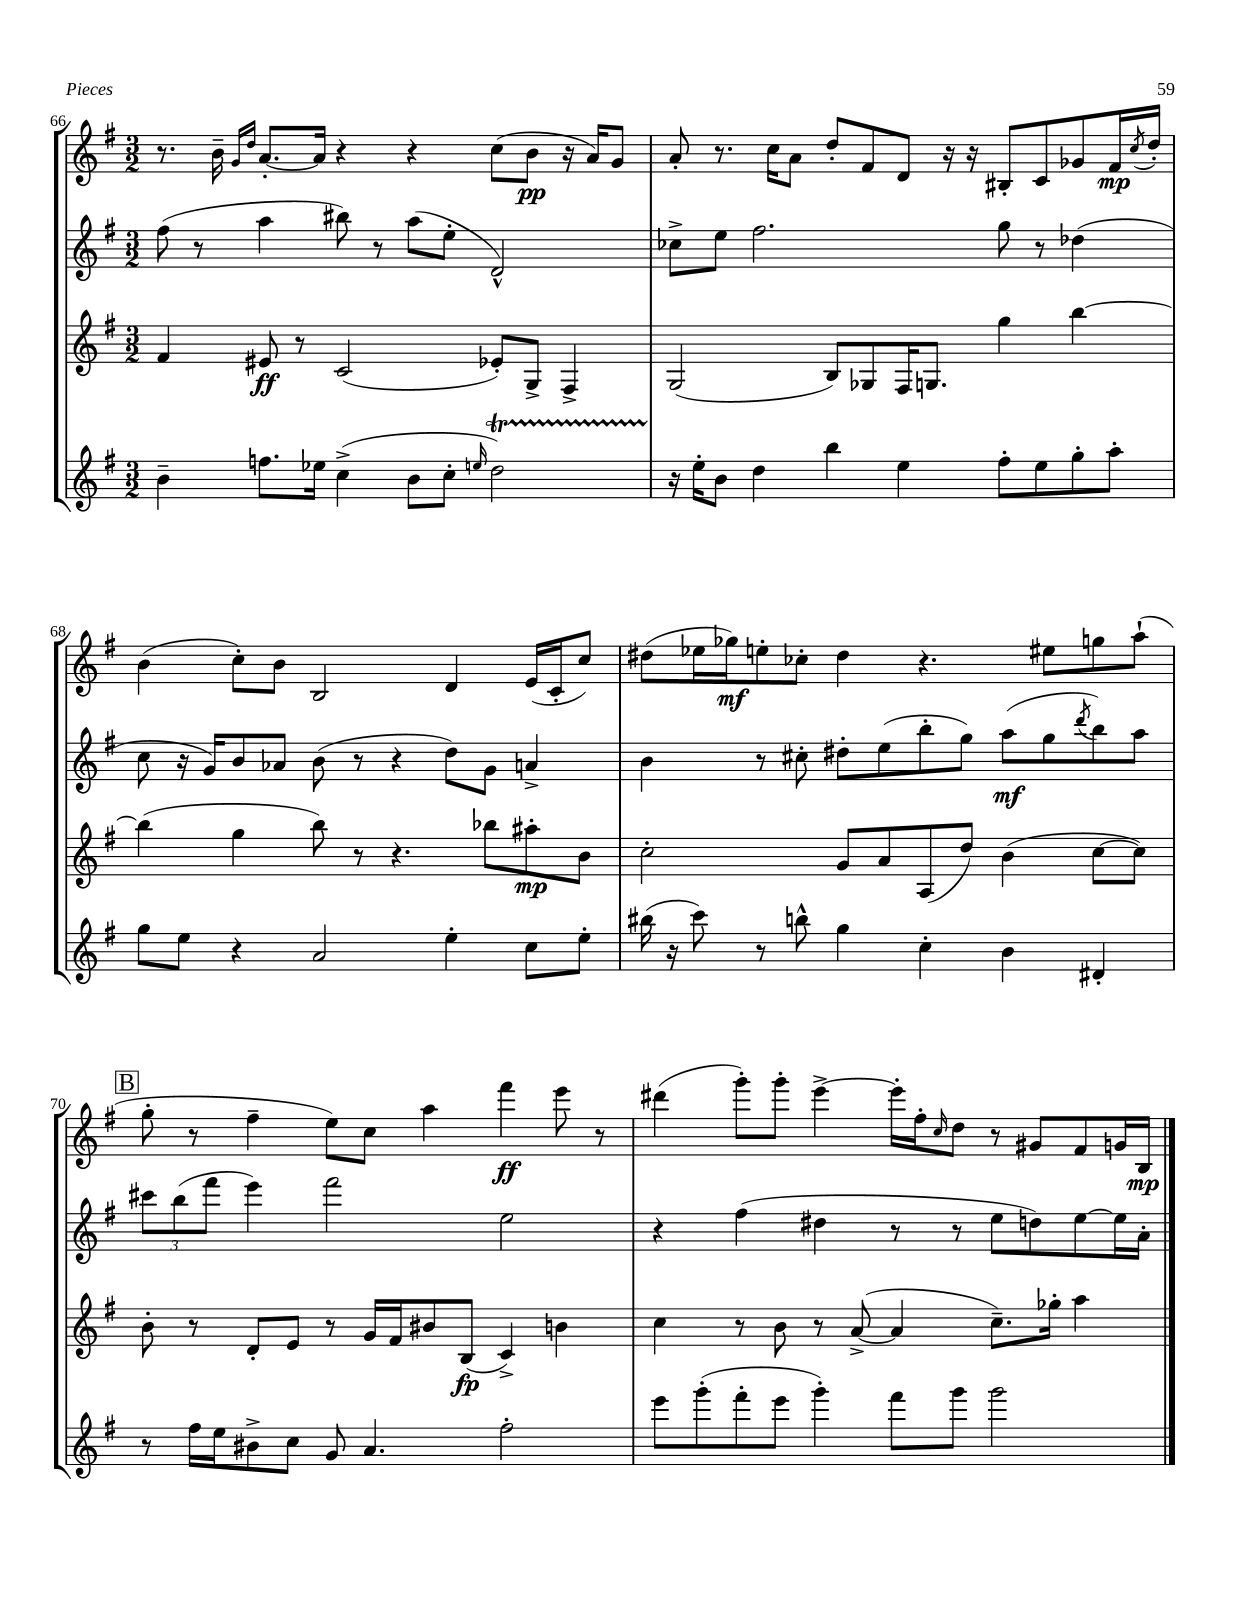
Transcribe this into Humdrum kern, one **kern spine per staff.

**kern	**kern	**dynam	**kern	**dynam	**kern	**dynam
*part4	*part3	*part3	*part2	*part2	*part1	*part1
*staff4	*staff3	*staff3	*staff2	*staff2	*staff1	*staff1
*clefG2	*clefG2	*	*clefG2	*	*clefG2	*
*k[f#]	*k[f#]	*	*k[f#]	*	*k[f#]	*
*M3/2	*M3/2	*	*M3/2	*	*M3/2	*
=66	=66	=66	=66	=66	=66	=66
4b~\	4f#/	.	(8ff#\	.	8.r	.
.	.	.	8r	.	.	.
.	.	.	.	.	16b~\	.
.	.	.	.	.	16qqg/LL	.
.	.	.	.	.	16qqdd/JJ	.
8.ffn\L	8e#X/	ff	4aa\	.	[8.a'/L	.
.	8r	.	.	.	.	.
16ee-X\Jk	.	.	.	.	16a/Jk]	.
(4cc^\	(2c/	.	8bb#X\)	.	4r	.
.	.	.	8r	.	.	.
8b\L	.	.	(8aa\L	.	4r	.
8cc'\J	.	.	8ee'\J	.	.	.
16qqeen/	.	.	.	.	.	.
2ddT\)	8e-X'/L)	.	2d^^/)	.	(8cc\L	.
.	8G^/J	.	.	.	8b\J	pp
.	4F#^/	.	.	.	16r	.
.	.	.	.	.	16a/KL)	.
.	.	.	.	.	8g/J	.
=67	=67	=67	=67	=67	=67	=67
16r	(2G/	.	8cc-X^\L	.	8a'/	.
16ee'\KL	.	.	.	.	.	.
8b\J	.	.	8ee\J	.	8.r	.
4dd\	.	.	2.ff#\	.	.	.
.	.	.	.	.	16cc\KL	.
.	.	.	.	.	8a\J	.
4bb\	8B/L)	.	.	.	8dd'/L	.
.	8G-X/	.	.	.	8f#/	.
4ee\	16F#/K	.	.	.	8d/J	.
.	8.Gn/J	.	.	.	.	.
.	.	.	.	.	16r	.
.	.	.	.	.	16r	.
8ff#'\L	4gg\	.	8gg\	.	8B#X'/L	.
8ee\	.	.	8r	.	8c/	.
8gg'\	[4bb\	.	(4dd-X\	.	8g-X/	.
8aa'\J	.	.	.	.	16f#/L	mp
.	.	.	.	.	8qcc/	.
.	.	.	.	.	16dd'/JJ	.
!!LO:LB:g=z
=68	=68	=68	=68	=68	=68	=68
8gg\L	(4bb\]	.	8cc\	.	(4b\	.
8ee\J	.	.	16r	.	.	.
.	.	.	16g/KL)	.	.	.
4r	4gg\	.	8b/	.	8cc'\L)	.
.	.	.	8a-X/J	.	8b\J	.
2a/	8bb\)	.	(8b\	.	2B/	.
.	8r	.	8r	.	.	.
.	4.r	.	4r	.	.	.
4ee'\	.	.	8dd\L)	.	4d/	.
.	8bb-X\L	.	8g\J	.	.	.
8cc\L	8aa#X'\	mp	4an^/	.	(16e/LL	.
.	.	.	.	.	16c'/J	.
8ee'\J	8b\J	.	.	.	8cc/J)	.
=69	=69	=69	=69	=69	=69	=69
(16bb#X\	2cc'\	.	4b\	.	(8dd#X\L	.
16r	.	.	.	.	.	.
8ccc\)	.	.	.	.	16ee-X\L	.
.	.	.	.	.	16gg-X\J)	mf
8r	.	.	8r	.	8een'\	.
8bbn^^\	.	.	8cc#X'\	.	8cc-X'\J	.
4gg\	8g/L	.	8dd#X'\L	.	4dd#\	.
.	8a/	.	(8ee\	.	.	.
4cc'\	(8A/	.	8bb'\	.	4.r	.
.	8dd/J)	.	8gg\J)	.	.	.
4b\	(4b\	.	(8aa\L	mf	.	.
.	.	.	8gg\	.	8ee#X\L	.
.	.	.	8qddd/	.	.	.
4d#X'/	[8cc\L	.	8bb\)	.	8ggn\	.
.	8cc\J])	.	8aa\J	.	(8aa`\J	.
!!LO:LB:g=z
!!LO:REH:place=s1:t=B
=70	=70	=70	=70	=70	=70	=70
8r	8b'\	.	12ccc#X\L	.	8gg'\	.
.	.	.	(12bb\	.	.	.
16ff#\LL	8r	.	.	.	8r	.
.	.	.	12fff#\J	.	.	.
16ee\J	.	.	.	.	.	.
8b#X^\	8d'/L	.	4eee\)	.	4ff#~\	.
8cc\J	8e/J	.	.	.	.	.
8g/	8r	.	2fff#\	.	8ee\L)	.
4.a/	16g/LL	.	.	.	8cc\J	.
.	16f#/J	.	.	.	.	.
.	8b#X/	.	.	.	4aa\	.
.	(8B/J	fp	.	.	.	.
2ff#'\	4c^/)	.	2ee\	.	4fff#\	ff
.	4bn\	.	.	.	8eee\	.
.	.	.	.	.	8r	.
=71	=71	=71	=71	=71	=71	=71
8eee\L	4cc\	.	4r	.	(4ddd#X\	.
(8ggg'\	.	.	.	.	.	.
8fff#'\	8r	.	(4ff#\	.	8ggg'\L)	.
8eee\J	8b\	.	.	.	8ggg'\J	.
4ggg'\)	8r	.	4dd#X\	.	[4eee^\	.
.	([8a^/	.	.	.	.	.
8fff#\L	4a/]	.	8r	.	16eee'\LL]	.
.	.	.	.	.	16ff#'\J	.
.	.	.	.	.	16qqcc/	.
8ggg\J	.	.	8r	.	8dd\J	.
2ggg\	8.cc~\L)	.	8ee\L	.	8r	.
.	.	.	8ddn\)	.	8g#X/L	.
.	16gg-X'\Jk	.	.	.	.	.
.	4aa\	.	[8ee\	.	8f#/	.
.	.	.	16ee\L]	.	16gn/L	.
.	.	.	16a'\JJ	.	16B/JJ	mp
==	==	==	==	==	==	==
*-	*-	*-	*-	*-	*-	*-
